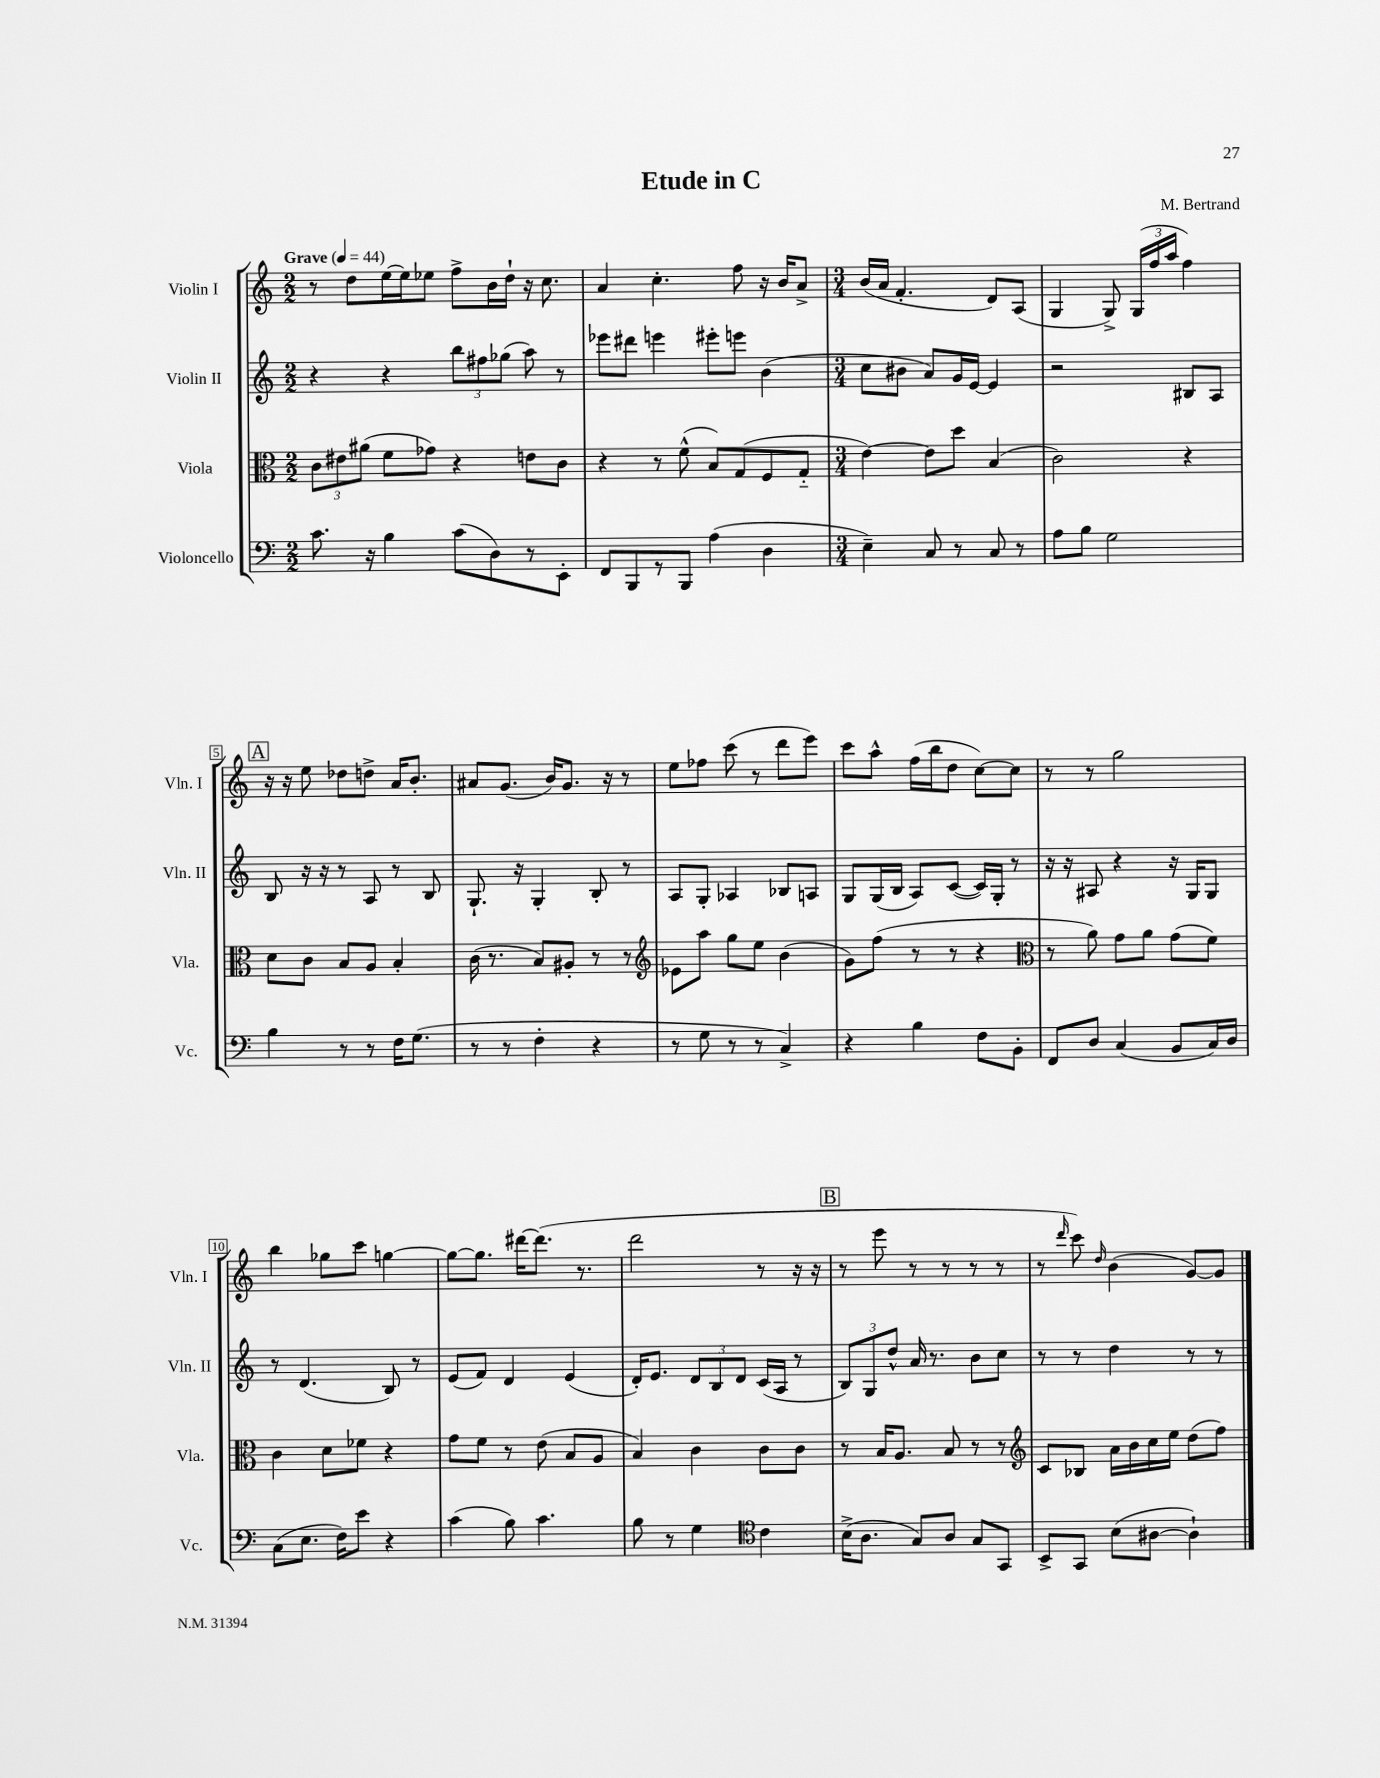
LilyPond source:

\header { title = "Etude in C" composer = "M. Bertrand" }
<<
\new StaffGroup <<
\new Staff = "s0" \with { instrumentName = "Violin I" shortInstrumentName = "Vln. I" } {
    \clef treble \key c \major \numericTimeSignature \time 2/2 \tempo "Grave" 4 = 44
    \autoBeamOff r8 d''8[ e''16~ e''16 ees''8] f''8[-> b'16 d''16]-! r16 c''8. |
    a'4 c''4.-. f''8 r16 b'16[ a'8]-> |
    \numericTimeSignature \time 3/4 b'16[( a'16] f'4.-. d'8[) a8]( |
    g4 g8->) \tuplet 3/2 { g16[( f''16 a''16] } f''4) |
    \mark \markup { \box "A" } r16 r16 e''8 des''8[ d''8]-> a'16[ b'8.]-. |
    ais'8[ g'8.]( b'16[) g'8.] r16 r8 |
    e''8[ fes''8] c'''8( r8 d'''8[ e'''8]) |
    c'''8[ a''8]-^ f''16[( b''16 d''8] c''8[~) c''8] |
    r8 r8 g''2 |
    b''4 ges''8[ c'''8] g''4~ |
    g''8[~ g''8.] dis'''16[~ dis'''8.]( r8. |
    d'''2 r8 r16 r16 |
    \mark \markup { \box "B" } r8 e'''8 r8 r8 r8 r8 |
    r8 \grace { d'''16 } c'''8) \grace { d''16 } b'4( g'8[~) g'8] \bar "|." |
}
\new Staff = "s1" \with { instrumentName = "Violin II" shortInstrumentName = "Vln. II" } {
    \clef treble \key c \major \numericTimeSignature \time 2/2
    \autoBeamOff r4 r4 \tuplet 3/2 { b''8[ fis''8 ges''8]( } a''8) r8 |
    ees'''8[ dis'''8] e'''4 eis'''8[-. e'''8] b'4( |
    \numericTimeSignature \time 3/4 c''8[ bis'8] a'8[) g'16 e'16]~ e'4 |
    r2 bis8[ a8] |
    \mark \markup { \box "A" } b8 r16 r16 r8 a8 r8 b8 |
    g8.-! r16 g4-. b8-. r8 |
    a8[ g8]-. aes4 bes8[ a8] |
    g8[ g16( b16] a8[) c'8]~( c'16[) g16]-. r8 |
    r16 r16 ais8 r4 r16 g16[ g8] |
    r8 d'4.( b8) r8 |
    e'8[( f'8]) d'4 e'4( |
    d'16[-.) e'8.] \tuplet 3/2 { d'8[ b8 d'8] } c'16[( a16] r8 |
    \mark \markup { \box "B" } \tuplet 3/2 { b8[) g8 d''8]-^ } a'16 r8. b'8[ c''8] |
    r8 r8 d''4 r8 r8 \bar "|." |
}
\new Staff = "s2" \with { instrumentName = "Viola" shortInstrumentName = "Vla." } {
    \clef alto \key c \major \numericTimeSignature \time 2/2
    \autoBeamOff \tuplet 3/2 { c'8[ eis'8 ais'8]( } f'8[ ges'8]) r4 e'8[ c'8] |
    r4 r8 f'8-^( b8[) g8( f8 g8]-_ |
    \numericTimeSignature \time 3/4 e'4~) e'8[ d''8] b4( |
    c'2) r4 |
    \mark \markup { \box "A" } d'8[ c'8] b8[ a8] b4-. |
    c'16( r8. b8[) ais8]-. r8 r8 |
    \clef treble ees'8[ a''8] g''8[ e''8] b'4( |
    g'8[) f''8]( r8 r8 r4 |
    \clef alto r8 a'8) g'8[ a'8] g'8[( f'8]) |
    c'4 d'8[ fes'8] r4 |
    g'8[ f'8] r8 e'8( b8[ a8] |
    b4) c'4 c'8[ c'8] |
    \mark \markup { \box "B" } r8 b16[ a8.] b8 r8 r8 |
    \clef treble c'8[ bes8] a'16[ b'16 c''16 e''16] d''8[( f''8]) \bar "|." |
}
\new Staff = "s3" \with { instrumentName = "Violoncello" shortInstrumentName = "Vc." } {
    \clef bass \key c \major \numericTimeSignature \time 2/2
    \autoBeamOff c'8. r16 b4 c'8[( d8) r8 e,8]-. |
    f,8[ b,,8 r8 b,,8] a4( d4 |
    \numericTimeSignature \time 3/4 e4--) c8 r8 c8 r8 |
    a8[ b8] g2 |
    \mark \markup { \box "A" } b4 r8 r8 f16[ g8.]( |
    r8 r8 f4-. r4 |
    r8 g8 r8 r8 c4->) |
    r4 b4 f8[ b,8]-. |
    f,8[ d8] c4( b,8[ c16) d16] |
    c8[( e8.] f16[) e'8] r4 |
    c'4( b8) c'4. |
    b8 r8 g4 \clef tenor c'4 |
    \mark \markup { \box "B" } b16[->( a8.] g8[) a8] g8[ g,8] |
    b,8[-> g,8] b8[( ais8]~ ais4-!) \bar "|." |
}
>>
>>
\layout { \context { \Score \override BarNumber.stencil = #(make-stencil-boxer 0.1 0.3 ly:text-interface::print) } }
